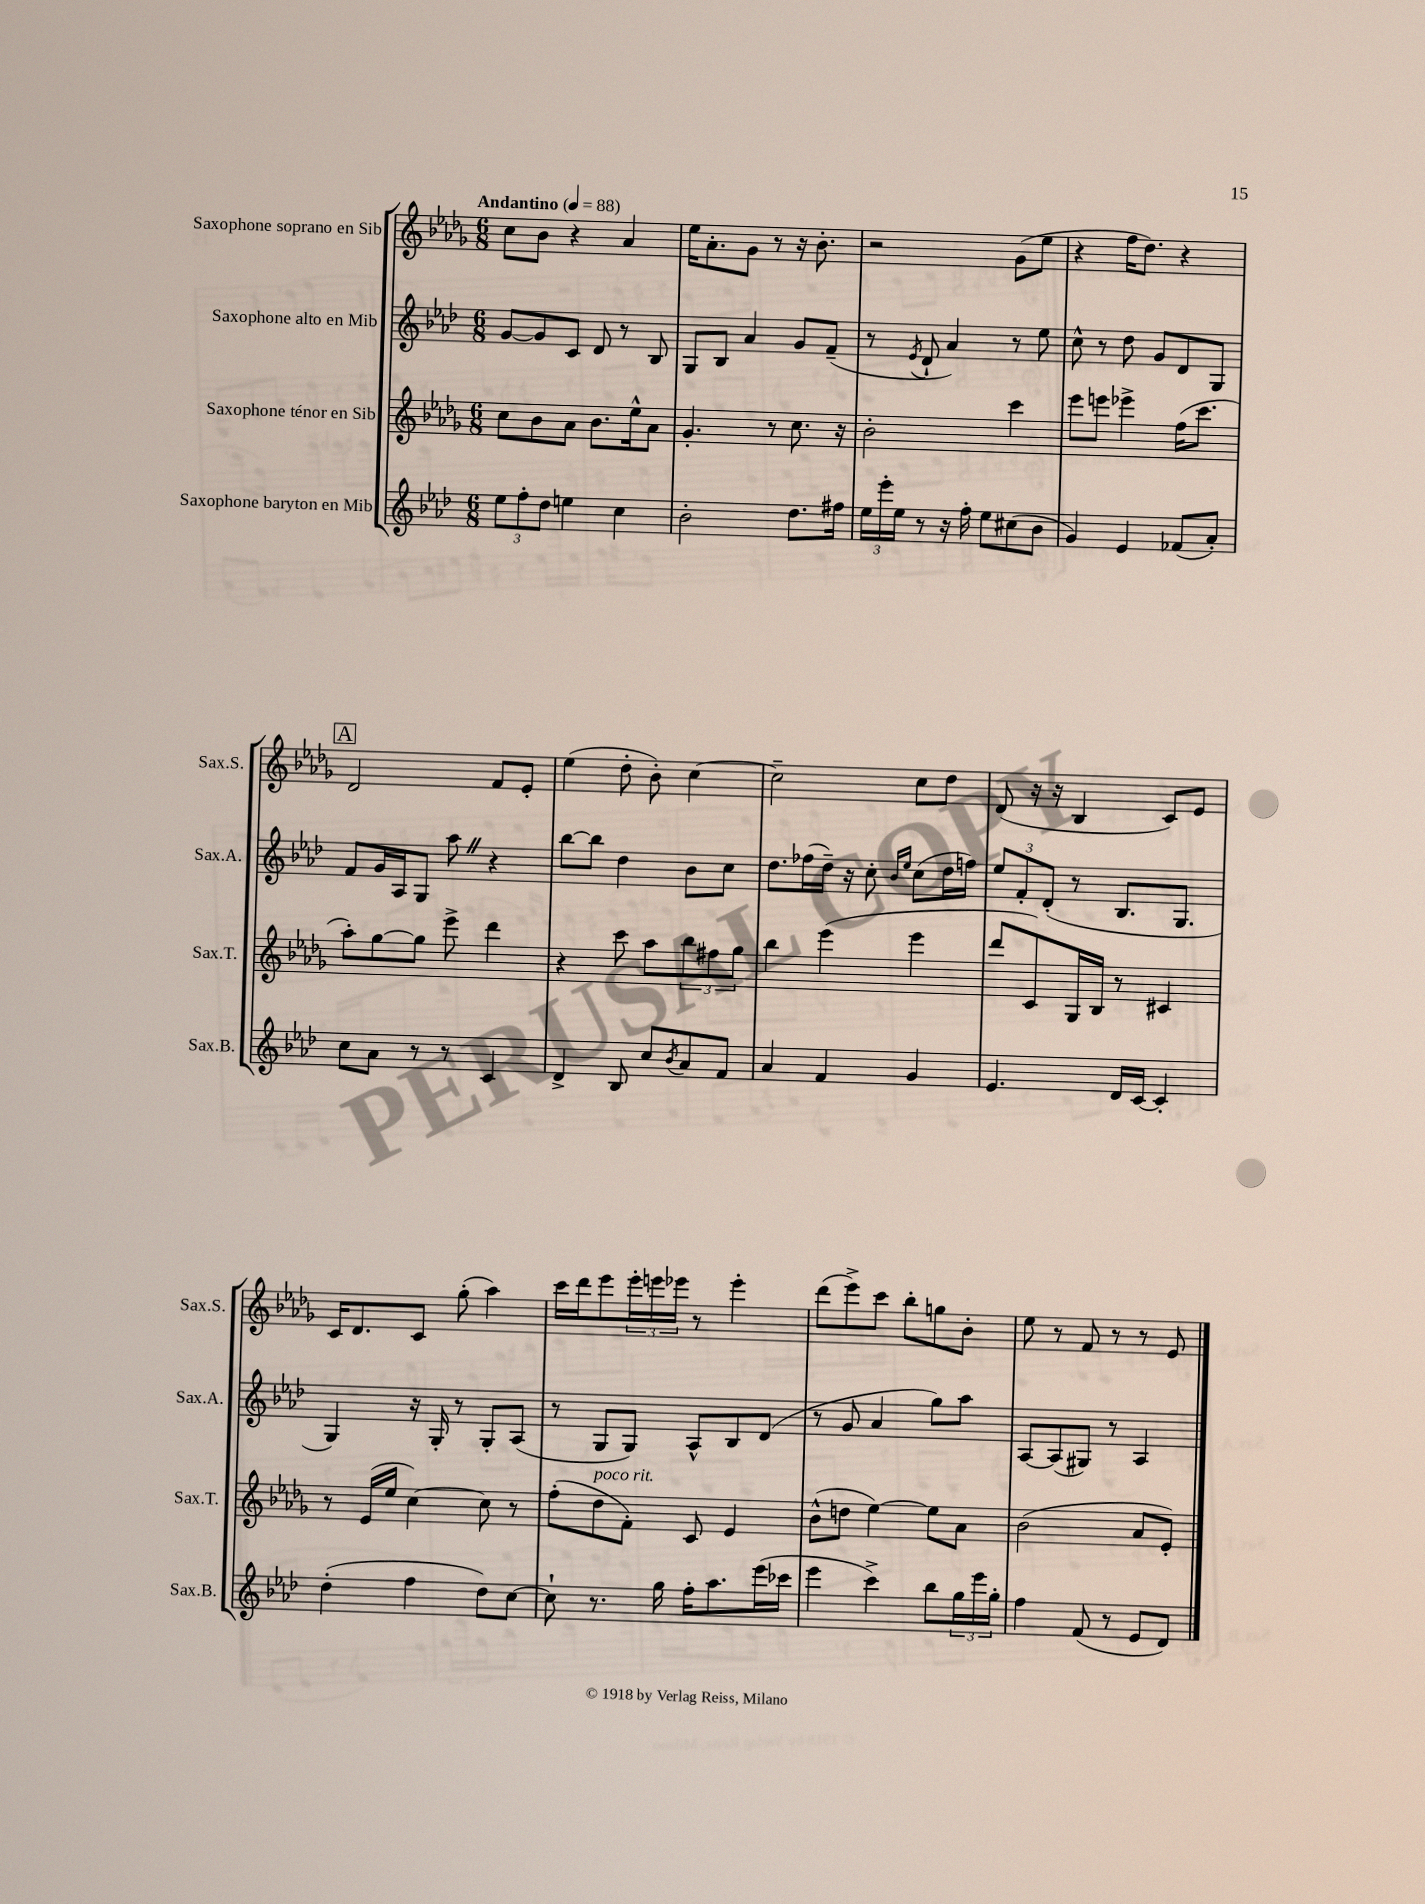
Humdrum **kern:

**kern	**kern	**kern	**kern
*staff4	*staff3	*staff2	*staff1
*clefG2	*clefG2	*clefG2	*clefG2
*k[b-e-a-d-]	*k[b-e-a-d-g-]	*k[b-e-a-d-]	*k[b-e-a-d-g-]
*M6/8	*M6/8	*M6/8	*M6/8
*MM88	*MM88	*MM88	*MM88
12ee-	8cc	[8g	8cc
12ff'	.	.	.
.	8b-	8g]	8b-
12dd-	.	.	.
4ee	8a-	8c	4r
.	8.b-	8d-	.
4cc	.	8r	4a-
.	16ee-^^	.	.
.	8a-	8B-	.
=	=	=	=
2b-'	4.g-'	8G	16ee-
.	.	.	8.a-'
.	.	8B-	.
.	.	4a-	8g-
.	8r	.	8r
8.dd-	8.cc	8g	16r
.	.	.	8.b-'
.	.	(8f~	.
16ff#	16r	.	.
=	=	=	=
24ee-	2b-'	8r	2r
24eee-'	.	.	.
24ee-	.	.	.
.	.	8qe-	.
8r	.	8d-`	.
16r	.	4a-)	.
16ff'	.	.	.
8ee-	.	.	.
(8cc#	4ccc	8r	(8g-
8b-	.	8ee-	8ee-
=	=	=	=
4g)	8eee-	8cc^^	4r
.	8eee	8r	.
4e-	4eee-^	8dd-	16ff
.	.	.	8.dd-)
.	.	8g	.
(8f-	(16ff	8d-	4r
.	8.ccc	.	.
8a-')	.	8G	.
=	=	=	=
8cc	8aa-')	8f	2d-
8a-	[8gg-	16g	.
.	.	16A-	.
8r	8gg-]	8G	.
8r	8eee-^	8aa-	.
4c	4ddd-	4r	8f
.	.	.	8e-'
=	=	=	=
4d-^	4r	[8bb-	(4ee-
.	.	8bb-]	.
8B-	8ccc	4dd-	8dd-'
8cc	8aa-	.	8b-')
8qb-	.	.	.
8a-	12bb-	8b-	[4cc
.	12ff#	.	.
8f	.	8cc	.
.	12gg-	.	.
=	=	=	=
4a-	4bb-	8.dd-	2cc~]
.	.	(16ff-	.
4f	(4eee-	16dd-~)	.
.	.	16r	.
.	.	8cc'	.
.	.	16qqb-	.
.	.	16qqee-	.
4g	4eee-	(8cc	8cc
.	.	16dd-	8dd-
.	.	16ff)	.
=	=	=	=
4.e-	8ddd-	12ee-	(8d-
.	.	12f'	.
.	8c)	.	16r
.	.	(12d-'	.
.	.	.	16r
.	16G-	8r	4B-
.	16B-	.	.
16d-	8r	8.B-	.
[16c	.	.	.
4c']	4c#	.	8c)
.	.	8.G	.
.	.	.	8e-
=	=	=	=
(4dd-'	8r	4G)	16c
.	.	.	8.d-
.	(16e-	.	.
.	16ee-	.	.
4ff	[4cc)	16r	8c
.	.	16G'	.
.	.	8r	(8gg-'
8dd-)	8cc]	8G'	4aa-)
[8cc	8r	(8A-	.
=	=	=	=
8cc`]	(8ff'	8r	16ccc
.	.	.	16ddd-
8.r	8dd-	8G	8eee-
.	8f')	8G)	24eee-'
.	.	.	24eee
16gg	.	.	.
.	.	.	24eee-
16ff'	8c	8A-^^	8r
8.aa-	.	.	.
.	4e-	8B-	4eee-'
(16eee-	.	(8d-	.
16ccc-	.	.	.
=	=	=	=
4eee-	(8b-^^	8r	(8ddd-
.	8dd	8g	8eee-^)
4ccc^)	[4ee-)	4a-	8ccc
.	.	.	8bb-'
8bb-	8ee-]	8gg)	8gg
24gg	8a-	8aa-	8b-'
24eee-	.	.	.
24gg'	.	.	.
=	=	=	=
4ff	(2b-	[8A-	8ee-
.	.	(8A-]	8r
(8f	.	8G#)	8f
8r	.	8r	8r
8e-	8a-	4A-	8r
8d-)	8e-')	.	8e-
==	==	==	==
*-	*-	*-	*-
